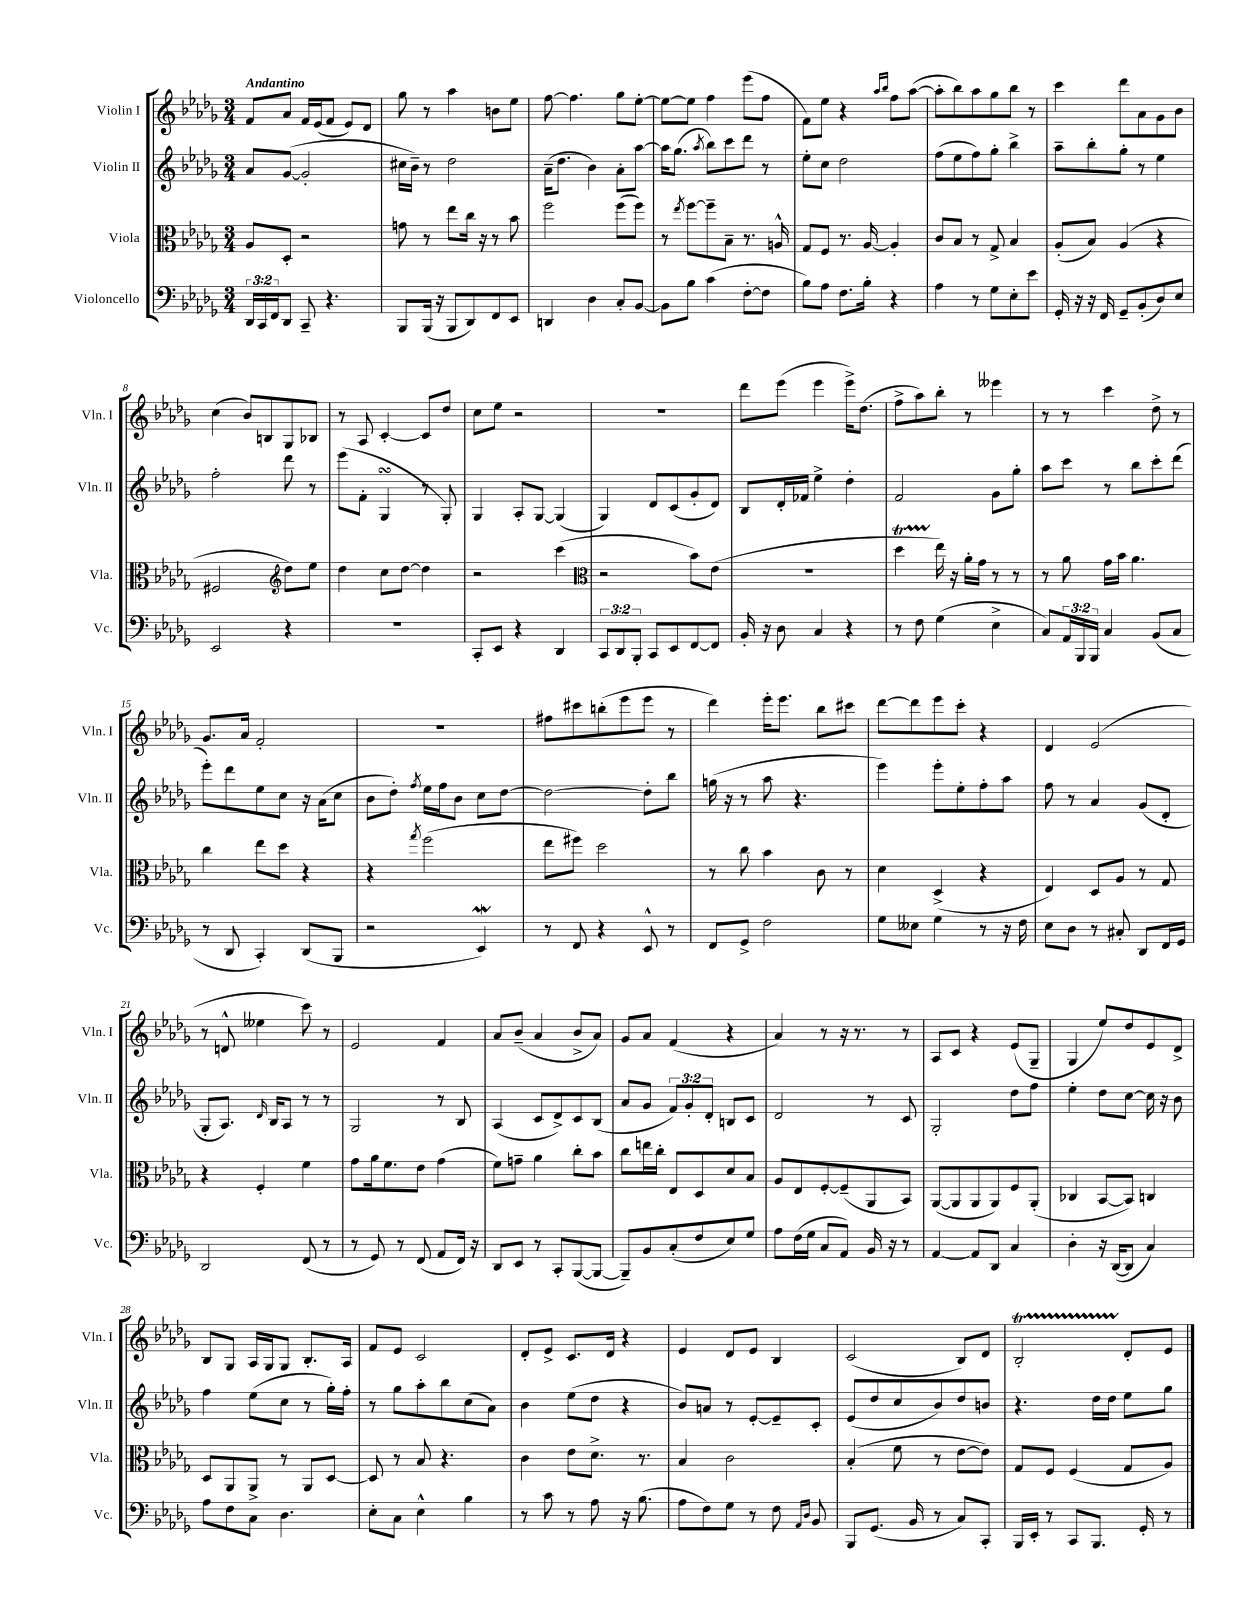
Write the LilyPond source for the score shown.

<<
\new StaffGroup <<
\new Staff = "s0" \with { instrumentName = "Violin I" shortInstrumentName = "Vln. I" } {
    \clef treble \key des \major \numericTimeSignature \time 3/4 \tempo "Andantino"
    f'8 aes'8 f'16 ees'16( f'8 ees'8) des'8 |
    ges''8 r8 aes''4 b'8 ees''8 |
    f''8~ f''4. ges''8 ees''8~-. |
    ees''8~ ees''8 f''4 ees'''8( f''8 |
    f'8) ees''8 r4 \grace { aes''16 bes''16 } f''8 aes''8~( |
    aes''8-. bes''8) aes''8 ges''8 bes''8 r8 |
    c'''4 des'''8 aes'8 ges'8 bes'8 |
    c''4( bes'8) b8 ges8 bes8 |
    r8 aes8 c'4~-. c'8 des''8 |
    c''8 ees''8 r2 |
    R2. |
    des'''8 ees'''8( ees'''4 ees'''16->) des''8.( |
    f''8-> aes''8) bes''8-. r8 eeses'''4 |
    r8 r8 c'''4 des''8-> r8 |
    ges'8. aes'16 f'2-. |
    R2. |
    fis''8 cis'''8 b''8-.( ees'''8 ees'''8 r8 |
    des'''4) ees'''16-. ees'''8. bes''8 cis'''8 |
    des'''8~ des'''8 ees'''8 c'''8-. r4 |
    des'4 ees'2( |
    r8 d'8-^ eeses''4 c'''8) r8 |
    ees'2 f'4 |
    aes'8 bes'8--( aes'4 bes'8-> aes'8) |
    ges'8 aes'8 f'4( r4 |
    aes'4) r8 r16 r8. r8 |
    aes8 c'8 r4 ees'8( ges8-- |
    ges4 ees''8) des''8 ees'8 des'8-> |
    bes8 ges8 aes16 ges16 ges8 bes8.-. aes16 |
    f'8 ees'8 c'2 |
    des'8-. ees'8-> c'8. des'16 r4 |
    ees'4 des'8 ees'8 bes4 |
    c'2( bes8) des'8 |
    bes2-.\startTrillSpan des'8-.\stopTrillSpan ees'8 \bar "|." |
}
\new Staff = "s1" \with { instrumentName = "Violin II" shortInstrumentName = "Vln. II" } {
    \clef treble \key des \major \numericTimeSignature \time 3/4 \override Staff.TupletNumber.text = #tuplet-number::calc-fraction-text
    aes'8 ges'8~( ges'2-. |
    cis''16 bes'16--) r8 des''2 |
    aes'16--( des''8. bes'4) aes'8-. aes''8~ |
    aes''16 ges''8.( \acciaccatura { aes''8 } bes''8) c'''8 des'''8 r8 |
    ees''8-. c''8 des''2 |
    f''8( ees''8 f''8) ges''8-. bes''4-> |
    aes''8-- bes''8-. ges''8-. r8 ees''4 |
    f''2-. des'''8 r8 |
    ees'''8( f'8-. ges4\turn r8 ges8-.) |
    ges4 aes8-. ges8~ ges4( |
    ges4) des'8 c'8( ges'8-. des'8) |
    bes8 des'16-. fes'16 ees''4-> des''4-. |
    f'2 ges'8 ges''8-. |
    aes''8 c'''8 r8 bes''8 c'''8-. des'''8( |
    ees'''8-.) des'''8 ees''8 c''8 r16 aes'16( c''8 |
    bes'8 des''8-.) \acciaccatura { f''8 } ees''16 f''16 bes'8 c''8 des''8~ |
    des''2~ des''8-. bes''8 |
    g''16( r16 r8 aes''8 r4. |
    ees'''4) ees'''8-. ees''8-. f''8-. aes''8 |
    f''8 r8 aes'4 ges'8( des'8-. |
    ges8-. aes8.) \grace { des'16 } bes16 aes8 r8 r8 |
    ges2 r8 bes8 |
    aes4( c'8 des'8->) c'8 bes8( |
    aes'8 ges'8 \tuplet 3/2 { f'8) ges'8-. des'8-. } b8 c'8 |
    des'2 r8 c'8 |
    ges2-. des''8 f''8 |
    ees''4-. des''8 c''8~ c''16 r16 bes'8 |
    f''4 ees''8( c''8 r8 ges''16-.) f''16-. |
    r8 ges''8 aes''8-. bes''8 c''8( aes'8) |
    bes'4 ees''8( des''8 r4 |
    bes'8) a'8 r8 ees'8~-. ees'8-- c'8-. |
    ees'8( des''8 c''8 bes'8) des''8 b'8 |
    r4. des''16 des''16 ees''8 ges''8 \bar "|." |
}
\new Staff = "s2" \with { instrumentName = "Viola" shortInstrumentName = "Vla." } {
    \clef alto \key des \major \numericTimeSignature \time 3/4
    aes8 des8-. r2 |
    g'8 r8 ees''8 c''16 r16 r8 bes'8 |
    f''2 f''8( f''8) |
    r8 \acciaccatura { ees''8 } f''8~ f''8-- bes8-- r8. a16-^ |
    ges8 f8 r8. aes16~ aes4-. |
    c'8 bes8 r8 ges8-> bes4 |
    aes8-.( bes8) aes4( r4 |
    fis2 \clef treble des''8) ees''8 |
    des''4 c''8 des''8~ des''4 |
    r2 c'''4( |
    \clef alto r2 bes'8) ees'8( |
    R2. |
    des''4\startTrillSpan ees''16\stopTrillSpan) r16 aes'16-. ges'16 r8 r8 |
    r8 aes'8 ges'16 bes'16 aes'4. |
    c''4 ees''8 des''8 r4 |
    r4 \acciaccatura { ges''8 } f''2( |
    ees''8 fis''8) des''2 |
    r8 c''8 bes'4 c'8 r8 |
    des'4 des4->( r4 |
    ees4) des8 aes8 r8 ges8 |
    r4 f4-. f'4 |
    ges'8 aes'16 f'8. ees'8 ges'4( |
    f'8) g'8-- aes'4 c''8-. bes'8 |
    c''8 e''16 c''16-. ees8 des8 des'8 bes8 |
    aes8 ees8 f8~-. f8--( aes,8 bes,8) |
    aes,8~( aes,8 aes,8 aes,8) f8 aes,8-.( |
    ces4 bes,8~ bes,8) c4 |
    des8 aes,8 aes,8-> r8 aes,8 des8~ |
    des8 r8 bes8 r4. |
    c'4 ees'8 des'8.-> r8. |
    bes4 c'2 |
    bes4-.( f'8 r8 ees'8~ ees'8) |
    ges8 f8 f4( ges8 aes8) \bar "|." |
}
\new Staff = "s3" \with { instrumentName = "Violoncello" shortInstrumentName = "Vc." } {
    \clef bass \key des \major \numericTimeSignature \time 3/4 \override Staff.TupletNumber.text = #tuplet-number::calc-fraction-text
    \tuplet 3/2 { des,16 c,16 f,16 } des,8 c,8-- r4. |
    bes,,8 bes,,16( r16 bes,,8 des,8) f,8 ees,8 |
    d,4 des4 c8-. bes,8~ |
    bes,8 bes8 c'4( f8~-. f8 |
    bes8) aes8 f8. bes16-. r4 |
    aes4 r8 ges8 ees8-. ees'8 |
    ges,16-. r16 r16 f,16 ges,8-- bes,8-.( des8) ees8 |
    ees,2 r4 |
    R2. |
    c,8-. ees,8 r4 des,4 |
    \tuplet 3/2 { c,8 des,8 bes,,8-. } c,8 ees,8 f,8~ f,8 |
    bes,16-. r16 des8 c4 r4 |
    r8 f8 ges4( ees4-> |
    c8) \tuplet 3/2 { aes,16 bes,,16 bes,,16 } c4 bes,8( c8 |
    r8 des,8 c,4-.) des,8( bes,,8 |
    r2 ees,4\mordent) |
    r8 f,8 r4 ees,8-^ r8 |
    f,8 ges,8-> f2 |
    ges8 eeses8 ges4 r8 r16 f16 |
    ees8 des8 r8 cis8-. des,8 f,16 ges,16 |
    des,2 f,8( r8 |
    r8 ges,8) r8 f,8( aes,8 f,16) r16 |
    des,8 ees,8 r8 c,8-. bes,,8~( bes,,8~ |
    bes,,8--) bes,8 c8-.( f8 ees8) ges8 |
    aes8 f16( ges16 c8 aes,8) bes,16 r16 r8 |
    aes,4~ aes,8 des,8 c4 |
    des4-. r16 des,16~( des,8 c4) |
    aes8 f8 c8 des4. |
    ees8-. c8 ees4-^ bes4 |
    r8 c'8 r8 aes8 r16 bes8.( |
    aes8 f8) ges8 r8 f8 \grace { aes,16 des16 } bes,8 |
    bes,,8 ges,8.( bes,16 r8 c8) c,8-. |
    bes,,16 ees,16-. r8 c,8 bes,,8. ges,16-. r8 \bar "|." |
}
>>
>>
